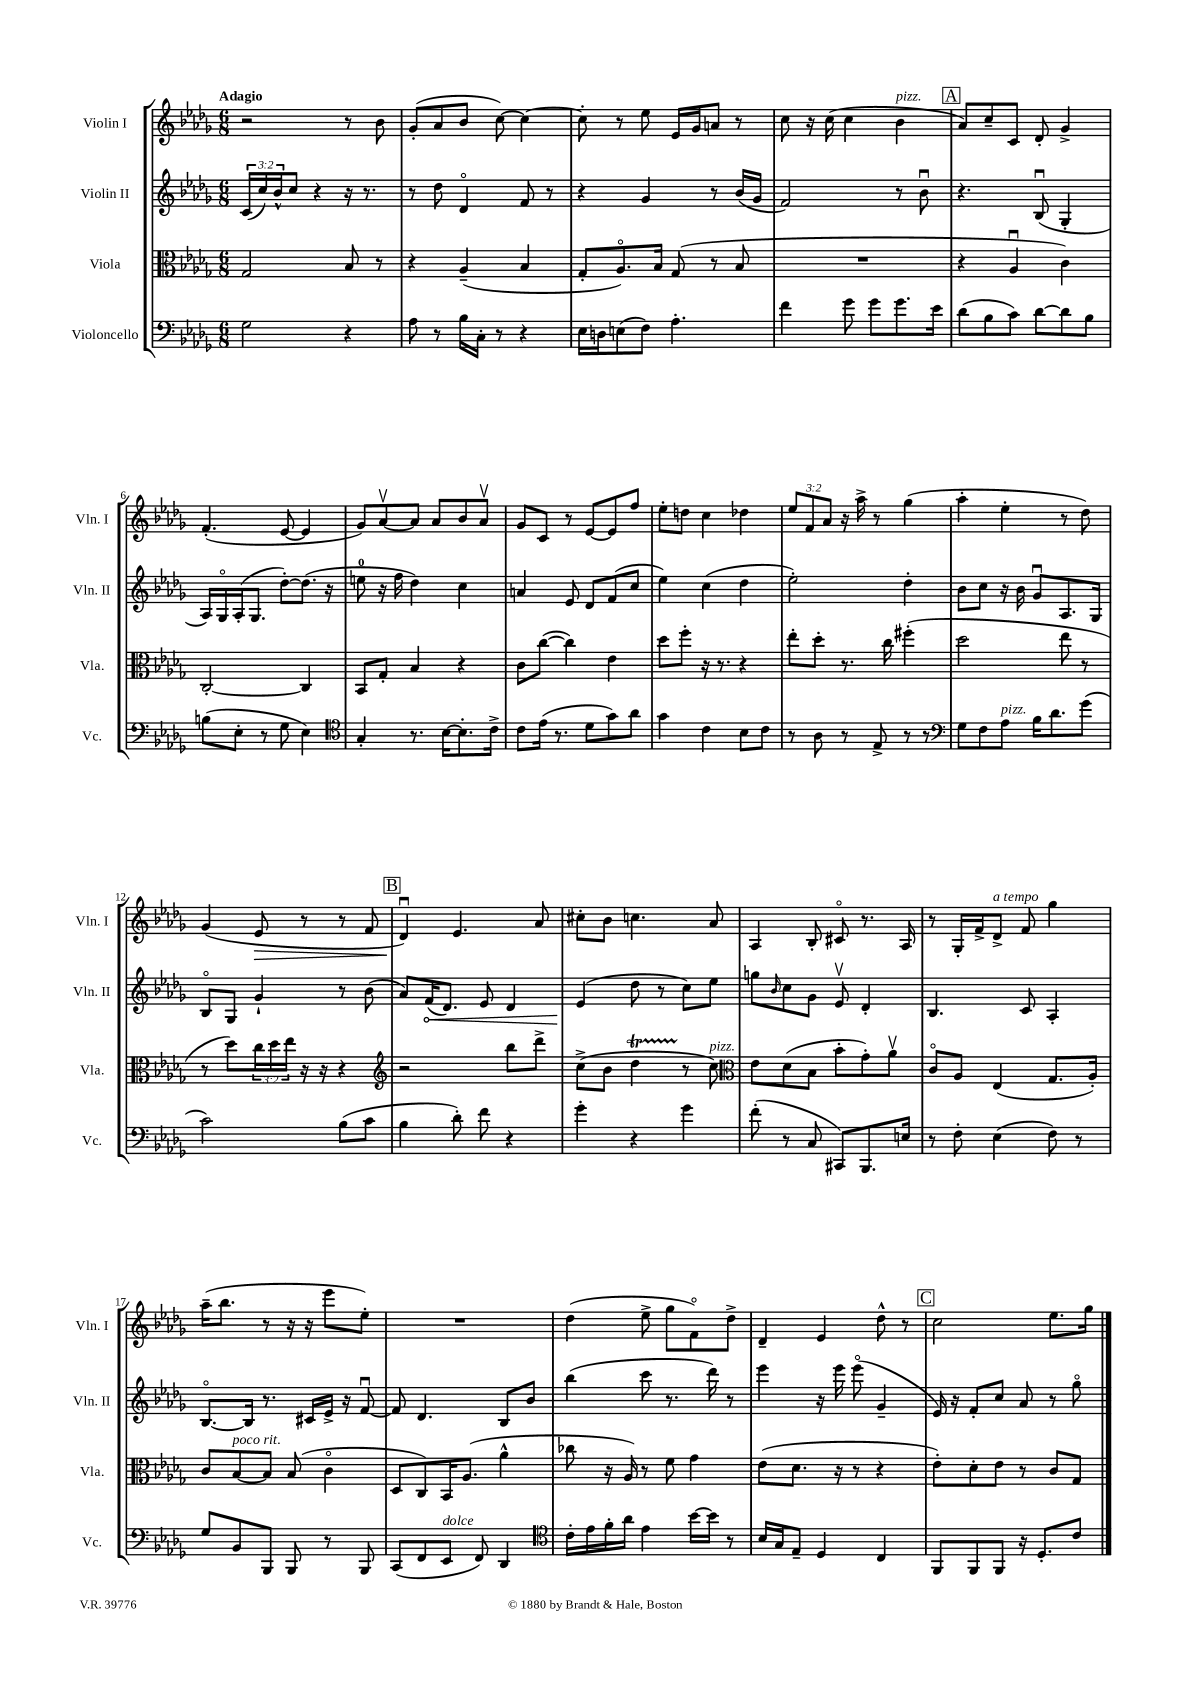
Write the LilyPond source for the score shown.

<<
\new StaffGroup <<
\new Staff = "s0" \with { instrumentName = "Violin I" shortInstrumentName = "Vln. I" } {
    \clef treble \key des \major \numericTimeSignature \time 6/8 \override Staff.TupletNumber.text = #tuplet-number::calc-fraction-text \tempo "Adagio"
    r2 r8 bes'8 |
    ges'8-.( aes'8 bes'8 c''8~) c''4~ |
    c''8-. r8 ees''8 ees'16 ges'16 a'8 r8 |
    c''8 r16 c''16( c''4 bes'4^\markup { \italic "pizz." } |
    \mark \markup { \box "A" } aes'8) c''8-- c'8 des'8-. ges'4-> |
    f'4.-.( ees'8~ ees'4 |
    ges'8) aes'8~\upbow aes'8 aes'8 bes'8 aes'8\upbow |
    ges'8 c'8 r8 ees'8~ ees'8 f''8 |
    ees''8-. d''8 c''4 des''4 |
    \tuplet 3/2 { ees''8 f'8 aes'8 } r16 aes''16-> r8 ges''4( |
    aes''4-. ees''4-. r8 des''8) |
    ges'4( ees'8\> r8 r8 f'8 |
    \mark \markup { \box "B" } des'4\downbow\!) ees'4. aes'8 |
    cis''8-. bes'8 c''4. aes'8 |
    aes4 bes8-. cis'8\flageolet r8. aes16 |
    r8 ges16-. f'16-> des'8->^\markup { \italic "a tempo" } f'8 ges''4 |
    aes''16--( bes''8. r8 r16 r16 ees'''8 ees''8-.) |
    R2. |
    des''4( ees''8-> ges''8 f'8\flageolet) des''8-> |
    des'4-- ees'4 des''8-^ r8 |
    \mark \markup { \box "C" } c''2 ees''8. ges''16 \bar "|." |
}
\new Staff = "s1" \with { instrumentName = "Violin II" shortInstrumentName = "Vln. II" } {
    \clef treble \key des \major \numericTimeSignature \time 6/8 \override Staff.TupletNumber.text = #tuplet-number::calc-fraction-text
    \tuplet 3/2 { c'16( c''16) bes'16-^ } c''8 r4 r16 r8. |
    r8 des''8 des'4\flageolet f'8 r8 |
    r4 ges'4 r8 bes'16( ges'16 |
    f'2) r8 bes'8\downbow |
    \mark \markup { \box "A" } r4. bes8\downbow( ges4-. |
    aes16) ges16\flageolet aes16-.( ges8. des''8~-.) des''8.( r16 |
    e''8-0 r16 f''16 des''4) c''4 |
    a'4 ees'8 des'8 f'8( c''8 |
    ees''4) c''4( des''4 |
    ees''2-.) des''4-. |
    bes'8 c''8 r16 bes'16 ges'8\downbow aes8. ges16 |
    bes8\flageolet ges8 ges'4-! r8 bes'8( |
    \mark \markup { \box "B" } aes'8) \once \override Hairpin.circled-tip = ##t f'16\<( des'8.) ees'8 des'4 |
    ees'4\!( des''8 r8 c''8) ees''8 |
    g''8 \grace { bes'16 } c''8 ges'8 ees'8\upbow des'4-. |
    bes4. c'8 aes4-. |
    bes8.~\flageolet bes16 r8. cis'16 ees'16-> r16 f'8~\downbow |
    f'8 des'4. bes8 bes'8 |
    bes''4( c'''8 r8. des'''16) r8 |
    ees'''4 r16 ees'''16 ees'''8\flageolet( ges'4-- |
    \mark \markup { \box "C" } ees'16) r16 f'8-. c''8 aes'8 r8 ges''8\flageolet \bar "|." |
}
\new Staff = "s2" \with { instrumentName = "Viola" shortInstrumentName = "Vla." } {
    \clef alto \key des \major \numericTimeSignature \time 6/8 \override Staff.TupletNumber.text = #tuplet-number::calc-fraction-text
    ges2 bes8 r8 |
    r4 aes4--( bes4 |
    ges8-. aes8.\flageolet) bes16 ges8( r8 bes8 |
    R2. |
    \mark \markup { \box "A" } r4 aes4\downbow c'4) |
    c2~-. c4 |
    bes,8 ges8-. bes4 r4 |
    c'8 c''8~( c''4) ees'4 |
    des''8 f''8-. r16 r8. r4 |
    ees''8-. des''8-. r8. c''16 fis''4-.( |
    des''2 ees''8 r8 |
    r8 des''8) \tuplet 3/2 { c''16 des''16 ees''16 } r16 r16 r4 |
    \mark \markup { \box "B" } \clef treble r2 bes''8 des'''8-> |
    c''8->( bes'8 des''4\startTrillSpan r8\stopTrillSpan c''8^\markup { \italic "pizz." }) |
    \clef alto ees'8 des'8( bes8 bes'8-. ges'8-.) aes'8\upbow |
    c'8\flageolet aes8 ees4( ges8. aes16-.) |
    c'8 bes8~^\markup { \italic "poco rit." } bes8 bes8( c'4\flageolet |
    des8 c8) bes,16 aes8.( aes'4-^ |
    ces''8 r16 aes16) r8 f'8 ges'4 |
    ees'8( des'8. r16 r8 r4 |
    \mark \markup { \box "C" } ees'8-.) des'8-. ees'8 r8 c'8 ges8 \bar "|." |
}
\new Staff = "s3" \with { instrumentName = "Violoncello" shortInstrumentName = "Vc." } {
    \clef bass \key des \major \numericTimeSignature \time 6/8
    ges2 r4 |
    aes8 r8 bes16 c16-. r8 r4 |
    ees16 d16 e8( f8) aes4.-. |
    f'4 ges'8 ges'8 ges'8. ees'16 |
    \mark \markup { \box "A" } des'8( bes8 c'8) des'8~ des'8 bes8 |
    b8( ees8-. r8 ges8 ees4) |
    \clef tenor ges4-. r8. bes16~ bes8.-. c'16-> |
    c'8 ees'16( r8. des'8 ges'8) aes'8 |
    ges'4 c'4 bes8 c'8 |
    r8 aes8 r8 ees8-> r8 r8 |
    \clef bass ges8 f8 aes8^\markup { \italic "pizz." } bes16 des'8. ges'8( |
    c'2) bes8( c'8 |
    \mark \markup { \box "B" } bes4 des'8-.) f'8 r4 |
    ges'4-. r4 ges'4 |
    f'8-.( r8 c8 cis,8) bes,,8. e16 |
    r8 f8-. ees4( f8) r8 |
    ges8 bes,8 bes,,8 bes,,8 r8 bes,,8 |
    c,8( f,8 ees,8^\markup { \italic "dolce" } f,8) des,4 |
    \clef tenor c'16-. ees'16 f'16-. aes'16 ees'4 bes'16~ bes'16 r8 |
    bes16 ges16 ees8-- des4 c4 |
    \mark \markup { \box "C" } f,8 f,8 f,8 r16 des8.-. c'8 \bar "|." |
}
>>
>>
